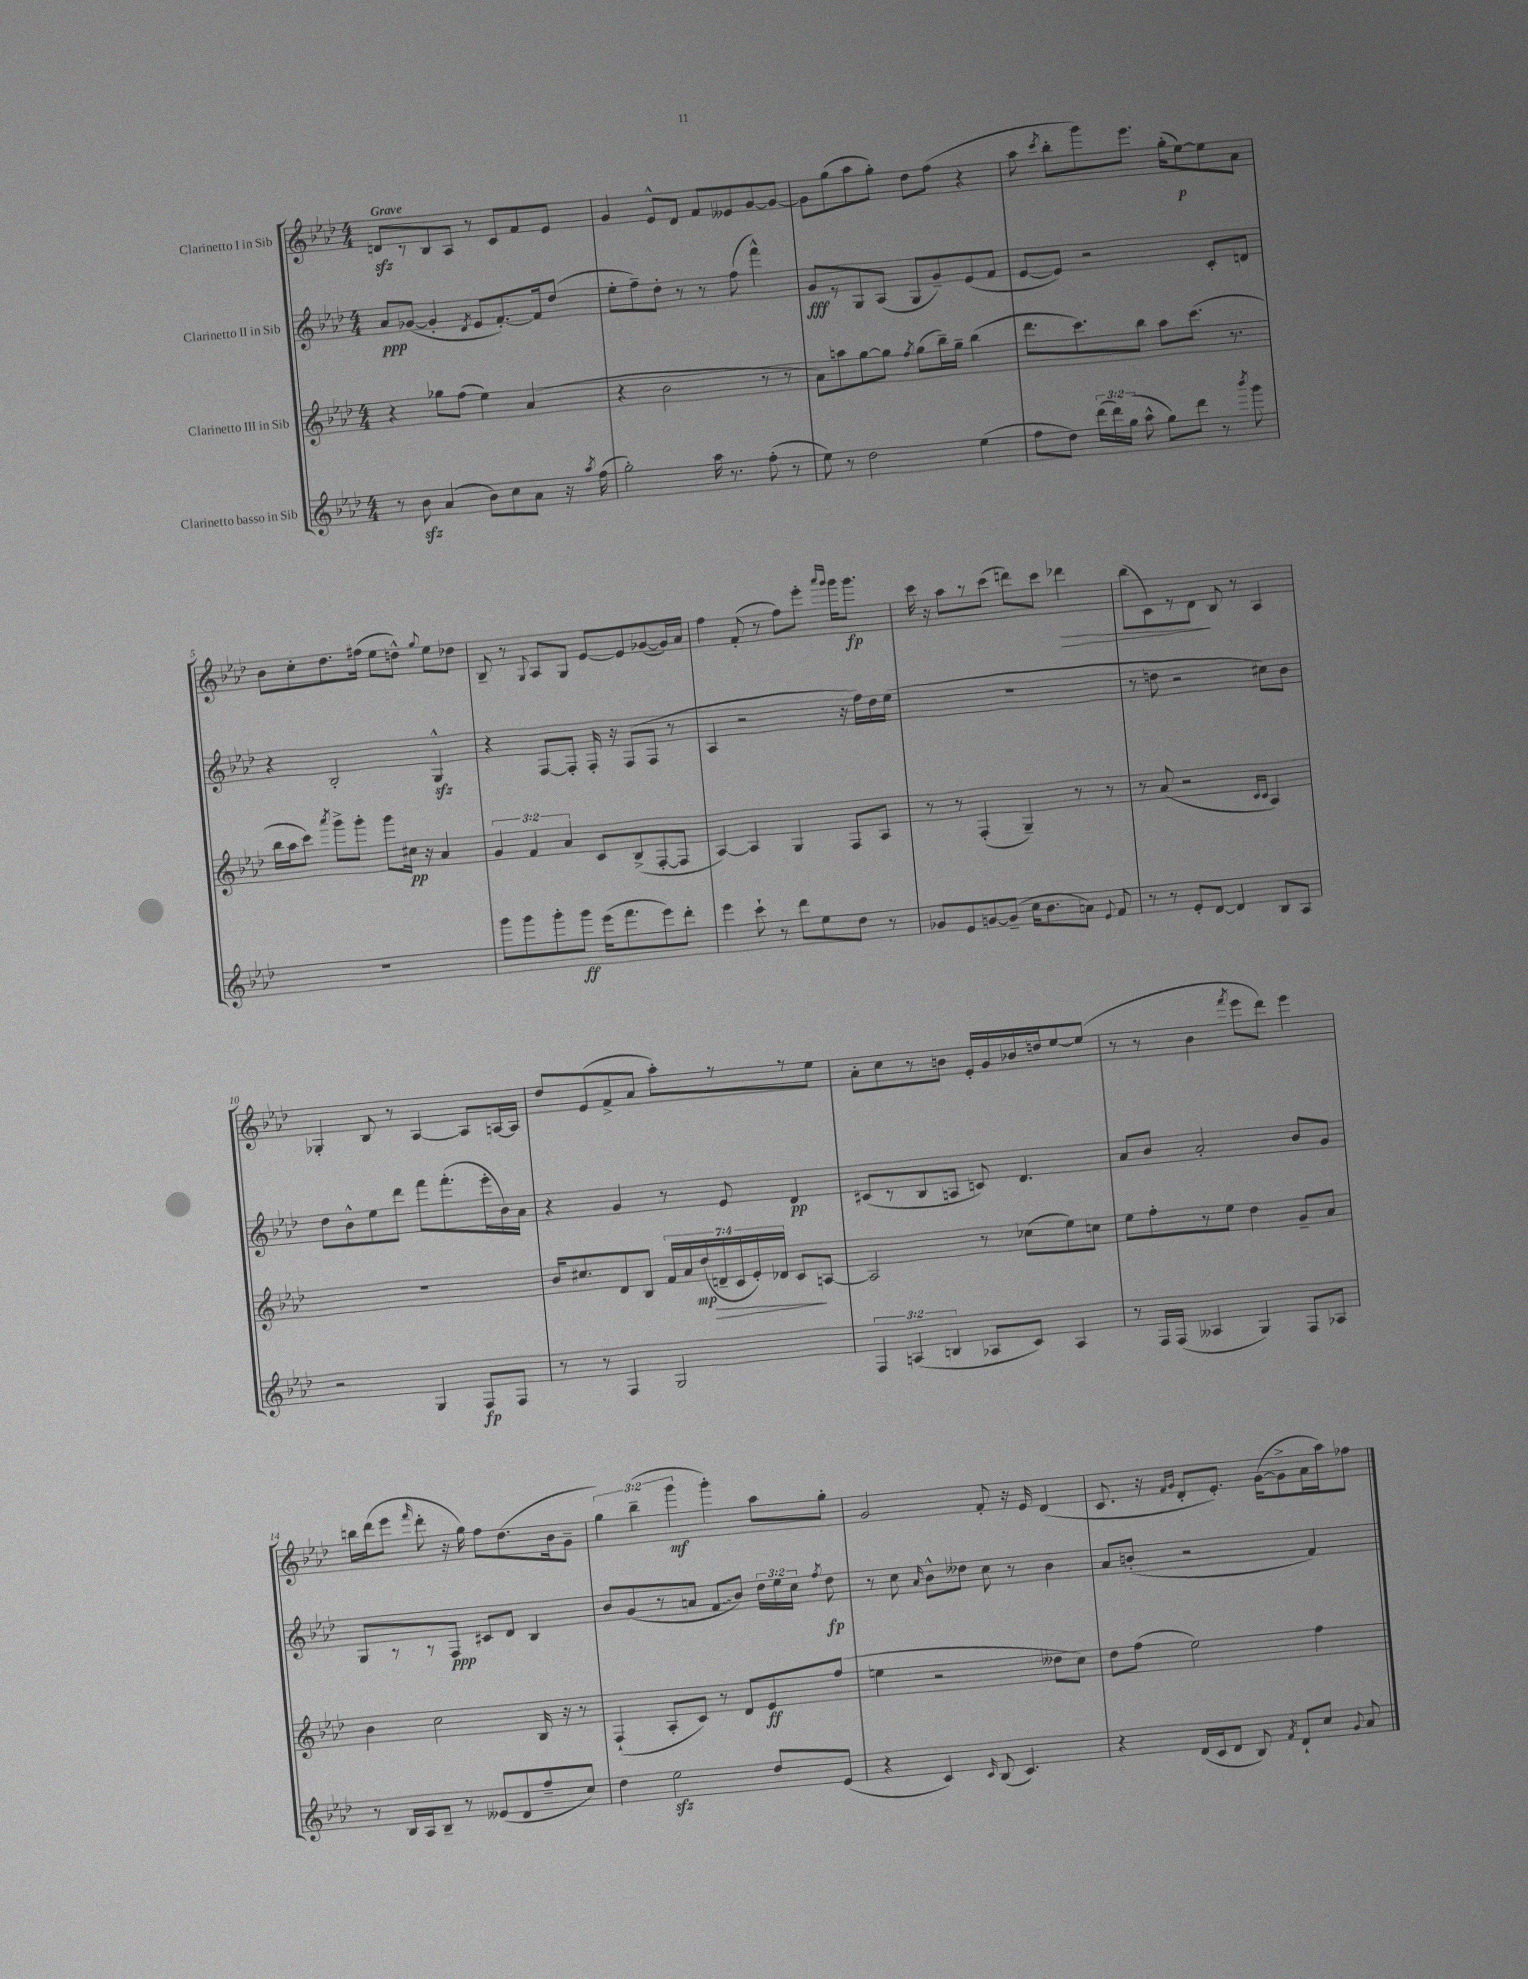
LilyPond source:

<<
\new StaffGroup <<
\new Staff = "s0" \with { instrumentName = "Clarinetto I in Sib" } {
    \clef treble \key aes \major \numericTimeSignature \time 4/4 \override Staff.TupletNumber.text = #tuplet-number::calc-fraction-text \tempo "Grave"
    \autoBeamOff d'8[\sfz r8 bes8 aes8] r8 c'8[ f'8 ees'8] |
    g'4 ees'8[-^ des'8] f'8[ eeses'8 g'8~ g'8]~ |
    g'8[ g''8( aes''8 g''8]-.) des''8[ f''8]( r4 |
    aes''8 \acciaccatura { c'''8 } bes''8[-. g'''8) ees'''8.] g''16[-.( ees''8~\p) ees''8 aes'8] |
    bes'8[ c''8-. des''8. fis''16]( ees''8[ d''8]-^) \appoggiatura { g''8 } ees''8[ des''8] |
    bes8-- r8 \appoggiatura { g8 } aes8[ g8] ees'8[~ ees'8 ges'8~( ges'16) aes'16] |
    f''4 f'8-.( r8 f''8[) ees'''8]-. \grace { aes'''16[ g'''16] } g'''16[ g'''8.]\fp |
    c'''16 r16 aes''8[ r8 c'''8]( d'''8[) c'''8] des'''4\> |
    bes''8[( c'8) r8 des'8]\! bes8 r8 aes4 |
    ges4-. bes8 r8 aes4~ aes8[ a16~ a16] |
    des''8[ ees'8( f'8-> aes'8] aes''8[-.) r8 r8 ees''8] |
    aes'8[-. c''8 r8 b'8] ees'16[-. g'16 bes'16 d''16 ees''8~ ees''8]( |
    r8 r8 bes'4 \acciaccatura { f'''8 } ees'''8[ des'''8]) ees'''4 |
    b''16[ des'''16( ees'''8] \grace { f'''16 } des'''8-. r16 g''16) f''8[ des''8.( bes'16 g'8]-- |
    \tuplet 3/2 { g''4) bes''4--( g'''4\mf } g'''4-.) aes''8[ g''8]-. |
    g'2 f'8-. r16 ees'16 des'4( |
    c'8. r16 \grace { f'16[ g'16] } des'8[-. ees'8.]-.) g'16[~( g'8-> aes'16 aes''16) fes''8] \bar "|." |
}
\new Staff = "s1" \with { instrumentName = "Clarinetto II in Sib" } {
    \clef treble \key aes \major \numericTimeSignature \time 4/4 \override Staff.TupletNumber.text = #tuplet-number::calc-fraction-text
    \autoBeamOff aes'8[\ppp ges'8]~( ges'4-. \acciaccatura { des'8 } ees'8[ f'8.~-.) f'16 des''8]( |
    ees''8[-. f''8--) des''8]-. r8 r8 f''8( f'''4-^) |
    g'8[\fff r8 g8 aes8]( g8[ g'8--) ees'8( f'8] |
    ees'8[~ ees'8]) r2 c'8[-. d'8] |
    r4 bes2-. g4-^\sfz |
    r4 f8[~ f8]-. f16-. r16 f8[( f8] r8 |
    aes4 r2 r16 f''16[) des''16 ees''16]( |
    R1 |
    r8 d''8 r2 cis''8[) bes'8] |
    des''8[ bes'8-^ ees''8 des'''8] f'''8[ f'''8.-.( ees'''16-. bes'16) aes'16] |
    r4 g'4 r8 ees'8 des'4\pp |
    cis'8[( r8 bes8 a8] c'8) des'4. |
    aes'8[ bes'8] aes'2-. bes'8[ g'8] |
    g8[ r8 r8 f8]\ppp cis'8[ des'8] bes4 |
    bes'8[ g'8( r8 a'8] \once \override Glissando.style = #'zigzag f'8[\glissando bes'8]) \tuplet 3/2 { des''16[ ees''16 c''16] } \acciaccatura { f''8 } des''8\fp |
    r8 c''8 \grace { aes'16 } bes'8[-^ deses''8] c''8 r8 bes'4 |
    aes'8[ b'8]-.( r2 f'4) \bar "|." |
}
\new Staff = "s2" \with { instrumentName = "Clarinetto III in Sib" } {
    \clef treble \key aes \major \numericTimeSignature \time 4/4 \override Staff.TupletNumber.text = #tuplet-number::calc-fraction-text
    \autoBeamOff r4 ges''8[ f''8]( ees''4) aes'4( |
    r4 bes'2 r8 r8 |
    aes'8[) a''8 g''8~ g''8] \acciaccatura { f''8 } g''8[( bes''16--) g''16]-- bes''4( |
    des'''8.[ c'''8.) bes''8] aes''8[ c'''8.]( r8. |
    bes''16[ aes''16 c'''8]) \acciaccatura { aes'''8 } g'''8[-> g'''8]-. g'''8[ cis''16]\pp r16 aes'4 |
    \tuplet 3/2 { g'4 f'4 aes'4 } c'8[ bes8->( f8~-. f8] |
    aes4~) aes4 g4 f8[ aes8] |
    r8 r8 f4-.( g4--) r8 r8 |
    r8 aes'8( r2 \grace { c'16[ c'16] } aes4) |
    R1 |
    bes'16[ cis''8. des'8 bes8] \tuplet 7/4 { f'16[ aes'16 des''16\mp( d'16--\> c'16 ees'16-.) des'16] } c'8[\! a8]~ |
    a2 r8 ces''8[( ees''8) c''8] |
    ees''8[ f''8-. r8 ees''8] des''4 g'8[-- aes'8] |
    bes'4 c''2 bes16 r16 r8 |
    f4-!( aes8[-. c'8]) r8 des'8[ ees'8\ff f''8]( |
    e''4 r2 deses''8[ c''8]) |
    des''8[ f''8]( ees''2) f''4 \bar "|." |
}
\new Staff = "s3" \with { instrumentName = "Clarinetto basso in Sib" } {
    \clef treble \key aes \major \numericTimeSignature \time 4/4 \override Staff.TupletNumber.text = #tuplet-number::calc-fraction-text
    \autoBeamOff r8 bes'8\sfz aes'4( bes'8[) c''8 aes'8] r16 \acciaccatura { aes''8 } f''16( |
    g''2-.) aes''16 r8. f''8-.( r8 |
    ees''8) r8 des''2 ees''4( |
    f''8[ des''8]) \tuplet 3/2 { des'''16[( des'''16) g''16]( } aes''8-^ g''8[) des'''8] r8 \acciaccatura { bes'''8 } g'''8 |
    R1 |
    g'''8[ g'''8 g'''8-. g'''8]\ff ees'''16[( f'''8. ees'''8) des'''8]-. |
    ees'''4 c'''8-! r8 des'''8[ ees''8 des''8] r8 |
    ges'8[ ees'8 g'8~ g'8]--( c''16[ bes'8. a'8]) \appoggiatura { ees'8 } f'8 |
    r8 r8 ees'8[-. des'8]~ des'4 bes8[ aes8] |
    r2 g4 f8[\fp f8] |
    r8 r8 f4 g2 |
    \tuplet 3/2 { f4 a4( b4 } aes8[ c'8]) aes4 |
    r8 f16[ f16]( aeses4 g4) f8[ aes8] |
    r8 bes16[ aes16 bes8]-- r8 eeses'8[( des'8 f''8-- c''8]) |
    des''4 ees''2\sfz des''8[ ees'8]( |
    r4 c'4) \grace { c'16 } bes8( c'4.) |
    r4 des'16[( c'16 des'8] bes8) \acciaccatura { f'8 } des'8[-! c''8] \appoggiatura { g'8 } aes'8 \bar "|." |
}
>>
>>
